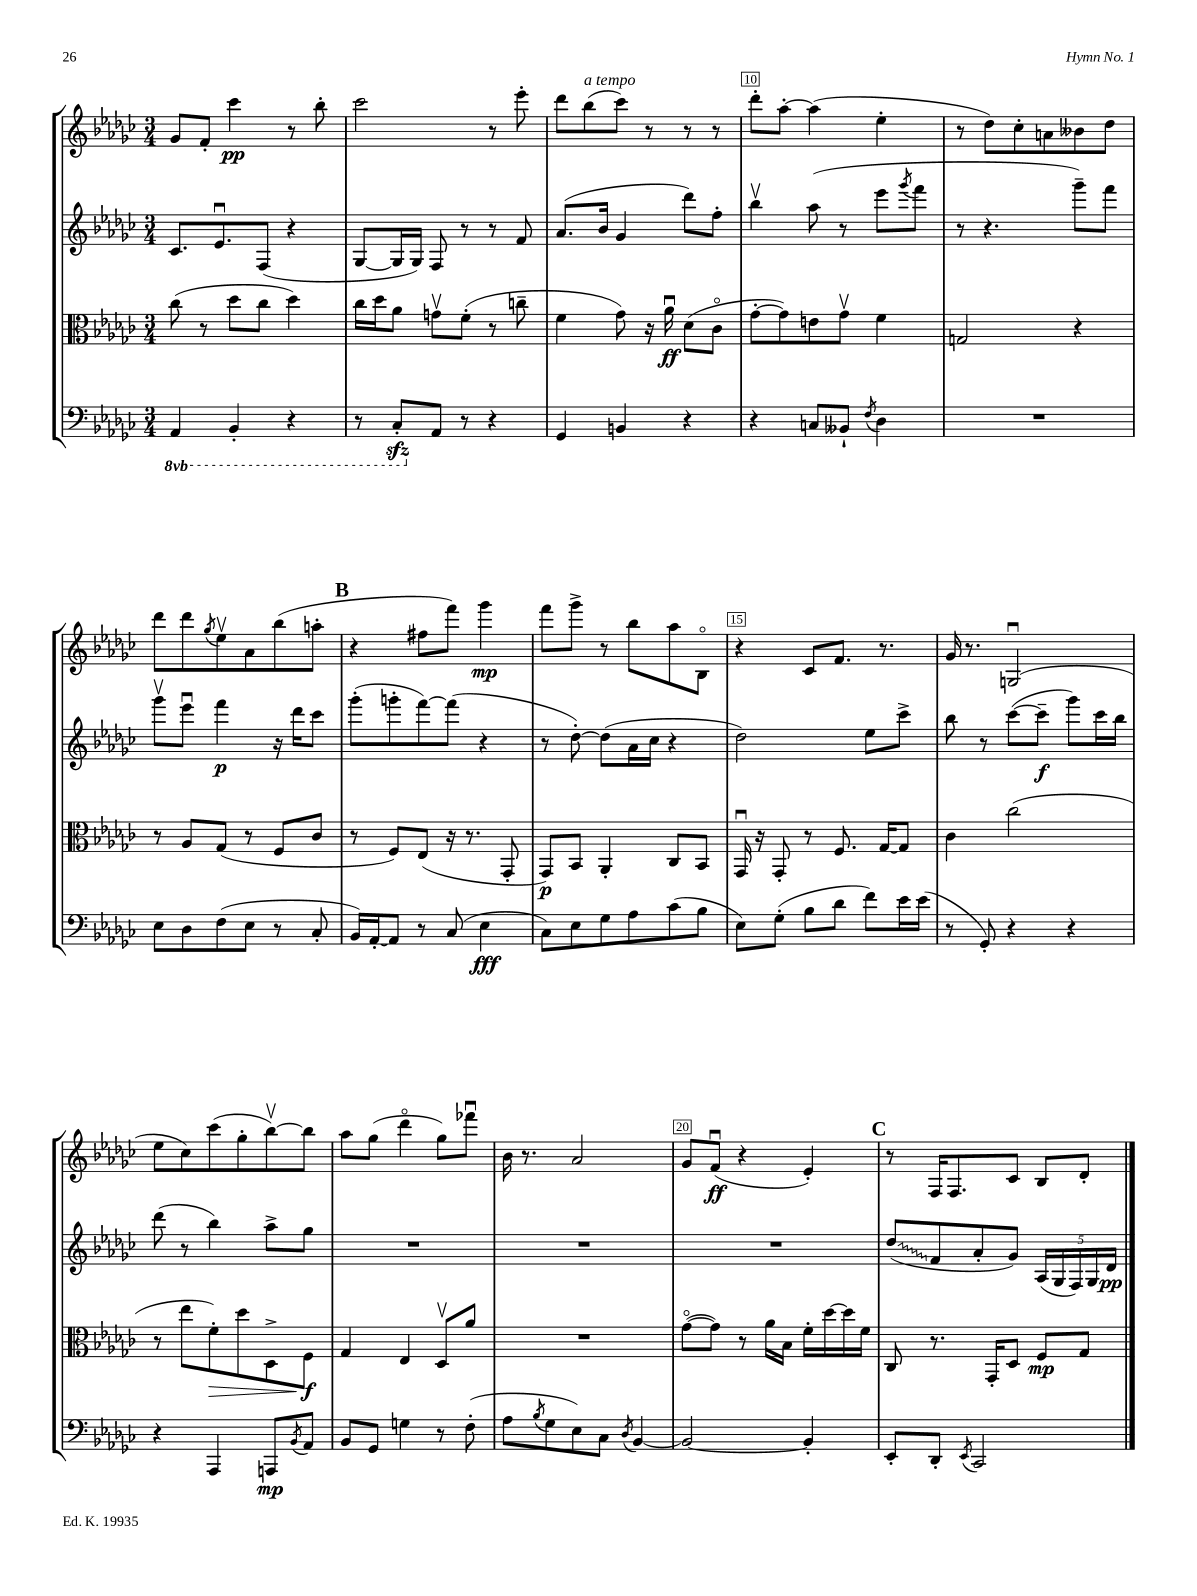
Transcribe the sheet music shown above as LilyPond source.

<<
\new StaffGroup <<
\new Staff = "s0" {
    \clef treble \key ges \major \numericTimeSignature \time 3/4
    ges'8 f'8-. ces'''4\pp r8 bes''8-. |
    ces'''2 r8 ees'''8-. |
    des'''8 bes''8^\markup { \italic "a tempo" }( ces'''8) r8 r8 r8 |
    des'''8-. aes''8~-. aes''4( ees''4-. |
    r8 des''8) ces''8-. a'8 beses'8 des''8 |
    des'''8 des'''8 \acciaccatura { ges''8 } ees''8\upbow aes'8 bes''8( a''8-. |
    \mark \markup { \bold "B" } r4 fis''8 f'''8) ges'''4\mp |
    f'''8 ges'''8-> r8 bes''8 aes''8 bes8\flageolet |
    r4 ces'8 f'8. r8. |
    ges'16 r8. g2\downbow( |
    ees''8 ces''8) ces'''8( ges''8-. bes''8~\upbow) bes''8 |
    aes''8 ges''8( des'''4\flageolet ges''8) fes'''8\downbow |
    bes'16 r8. aes'2 |
    ges'8 f'8\downbow\ff( r4 ees'4-.) |
    \mark \markup { \bold "C" } r8 f16 f8. ces'8 bes8 des'8-. \bar "|." |
}
\new Staff = "s1" {
    \clef treble \key ges \major \numericTimeSignature \time 3/4
    ces'8. ees'8.\downbow f8( r4 |
    ges8~ ges16 ges16) f8 r8 r8 f'8 |
    aes'8.( bes'16 ges'4 des'''8) f''8-. |
    bes''4\upbow aes''8( r8 ees'''8 \acciaccatura { ges'''8 } f'''8 |
    r8 r4. ges'''8--) f'''8 |
    ges'''8\upbow ees'''8\downbow f'''4\p r16 des'''16 ces'''8 |
    \mark \markup { \bold "B" } ges'''8-.( g'''8-. f'''8~) f'''8( r4 |
    r8 des''8~-.) des''8( aes'16 ces''16 r4 |
    des''2) ees''8 ces'''8-> |
    bes''8 r8 ces'''8~( ces'''8--\f ges'''8) ces'''16 bes''16 |
    des'''8( r8 bes''4) aes''8-> ges''8 |
    R2. |
    R2. |
    R2. |
    \mark \markup { \bold "C" } \once \override Glissando.style = #'zigzag des''8\glissando( f'8 aes'8-. ges'8) \tuplet 5/4 { aes16( ges16 f16) ges16 des'16\pp } \bar "|." |
}
\new Staff = "s2" {
    \clef alto \key ges \major \numericTimeSignature \time 3/4
    ces''8( r8 des''8 ces''8 des''4) |
    ces''16 des''16 aes'8 g'8\upbow f'8-.( r8 c''8-- |
    f'4 ges'8) r16 aes'16\downbow\ff des'8( ces'8\flageolet |
    ges'8~-. ges'8) e'8 ges'8\upbow f'4 |
    g2 r4 |
    r8 aes8 ges8( r8 f8 ces'8 |
    \mark \markup { \bold "B" } r8 f8) ees8( r16 r8. ges,8-. |
    ges,8\p) bes,8 aes,4-. ces8 bes,8 |
    ges,16\downbow r16 ges,8-. r8 f8. ges16~ ges8 |
    ces'4 ces''2( |
    r8 ees''8 f'8-.\>) des''8 des8-> f8\f\! |
    ges4 ees4 des8\upbow aes'8 |
    R2. |
    ges'8~\flageolet( ges'8) r8 aes'16 bes16 f'16-. des''16~ des''16 f'16 |
    \mark \markup { \bold "C" } ces8 r8. ges,16-. des8 f8\mp ges8 \bar "|." |
}
\new Staff = "s3" {
    \clef bass \key ges \major \numericTimeSignature \time 3/4 \set Staff.ottavationMarkups = #ottavation-simple-ordinals
    \ottava #-1 aes,,4 bes,,4-. r4 |
    r8 ces,8-.\sfz \ottava #0 aes,8 r8 r4 |
    ges,4 b,4 r4 |
    r4 c8 beses,8-! \acciaccatura { f8 } des4 |
    R2. |
    ees8 des8 f8( ees8 r8 ces8-. |
    \mark \markup { \bold "B" } bes,16) aes,16~-. aes,8 r8 ces8( ees4\fff |
    ces8) ees8 ges8 aes8 ces'8( bes8 |
    ees8) ges8-.( bes8 des'8 f'8) ees'16 ees'16( |
    r8 ges,8-.) r4 r4 |
    r4 aes,,4 a,,8\mp \acciaccatura { bes,8 } aes,8 |
    bes,8 ges,8 g4 r8 f8-.( |
    aes8 \acciaccatura { bes8 } ges8 ees8) ces8 \acciaccatura { des8 } bes,4~ |
    bes,2~ bes,4-. |
    \mark \markup { \bold "C" } ees,8-. des,8-. \acciaccatura { ees,8 } ces,2 \bar "|." |
}
>>
>>
\layout { \context { \Score currentBarNumber = #7 \override BarNumber.break-visibility = ##(#f #t #t) barNumberVisibility = #(every-nth-bar-number-visible 5) \override BarNumber.stencil = #(make-stencil-boxer 0.1 0.3 ly:text-interface::print) } }
